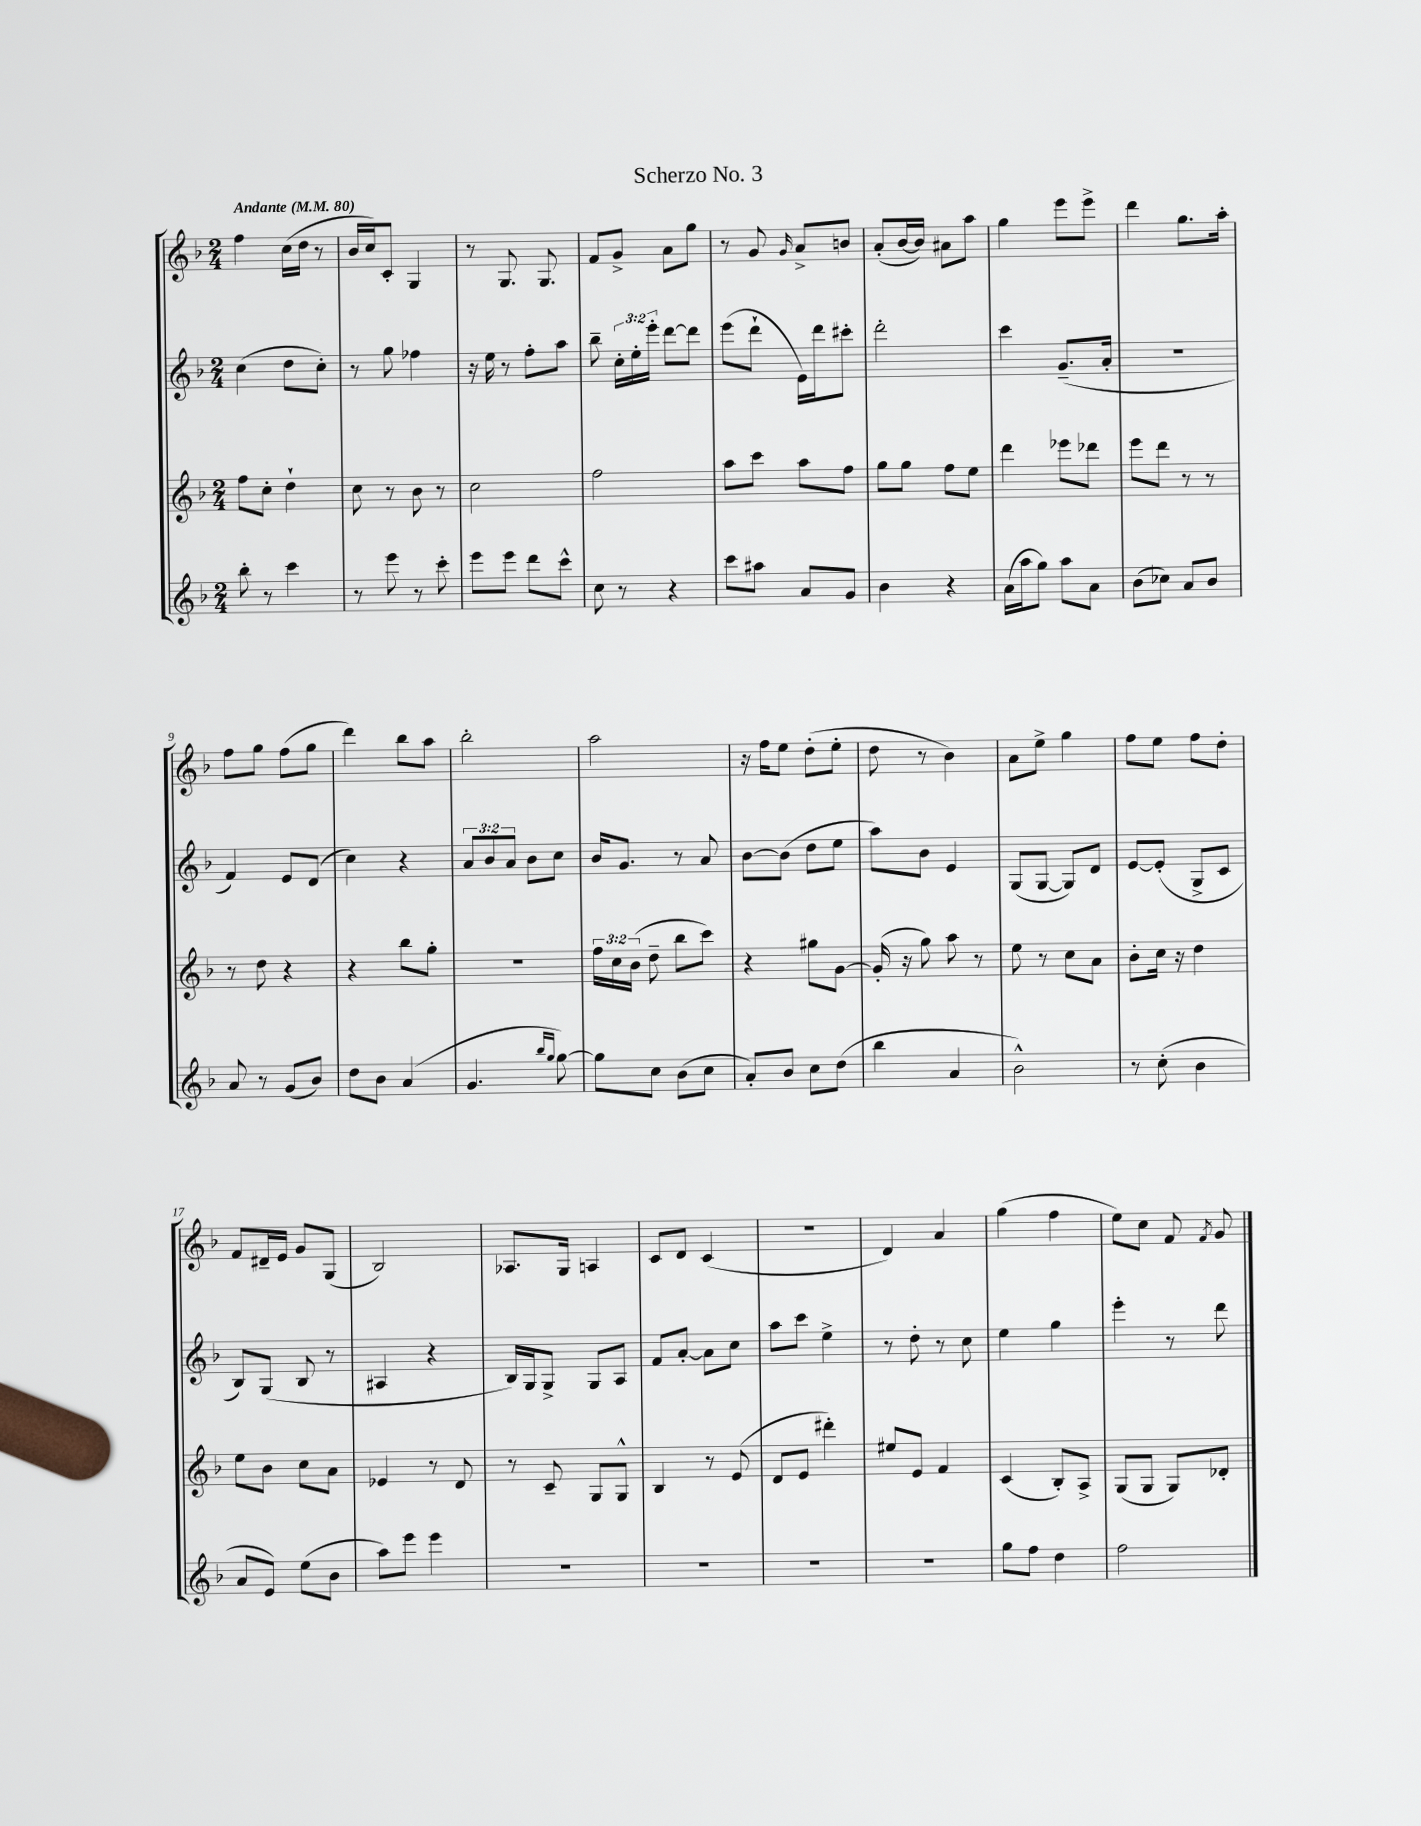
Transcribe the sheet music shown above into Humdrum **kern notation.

**kern	**kern	**kern	**kern
*part4	*part3	*part2	*part1
*staff4	*staff3	*staff2	*staff1
*clefG2	*clefG2	*clefG2	*clefG2
*k[b-]	*k[b-]	*k[b-]	*k[b-]
*M2/4	*M2/4	*M2/4	*M2/4
*MM80	*MM80	*MM80	*MM80
=1	=1	=1	=1
!	!	!	!LO:TX:a:B:t=Andante
8bb-'\	8ff\L	(4cc\	4ff\
8r	8cc'\J	.	.
4ccc\	4dd`\	8dd\L	(16cc\LL
.	.	.	16dd\JJ
.	.	8cc'\J)	8r
=2	=2	=2	=2
8r	8cc\	8r	16b-/LL
.	.	.	16cc/J)
8eee\	8r	8gg\	8c'/J
8r	8b-\	4ff-X\	4G/
8ccc'\	8r	.	.
=3	=3	=3	=3
8eee\L	2cc\	16r	8r
.	.	16ee\	.
8eee\J	.	8r	8.G/
8ddd\L	.	8ff'\L	.
.	.	.	8.G/
8ccc^^\J	.	8aa\J	.
=4	=4	=4	=4
8cc\	2ff\	8bb-~\	8f/L
8r	.	24cc'\LL	8g^/J
.	.	24ee'\	.
.	.	24eee'\JJ	.
4r	.	[8ddd\L	8a\L
.	.	8ddd\J]	8gg\J
=5	=5	=5	=5
8ccc\L	8aa\L	(8eee\L	8r
8aa#X\J	8ccc\J	8ddd`\J	8g/
.	.	.	16qqg/
8a/L	8aa\L	16e\LL)	8a^/L
.	.	16ddd\J	.
8g/J	8ff\J	8ccc#X'\J	8bn/J
=6	=6	=6	=6
4b-\	8gg\L	2ddd'\	(8a'/L
.	8gg\J	.	[16b-/L
.	.	.	16b-/JJ])
4r	8ff\L	.	8a#X\L
.	8ee\J	.	8aa\J
=7	=7	=7	=7
(16a\LL	4ddd\	4ccc\	4gg\
16aa\J	.	.	.
8gg\J)	.	.	.
8aa\L	8eee-X\L	(8.g~/L	8eee\L
8a\J	8ddd-X\J	.	8eee^\J
.	.	16a'/Jk	.
=8	=8	=8	=8
(8b-\L	8eee\L	2r	4ddd\
8cc-X\J)	8ddd\J	.	.
8a/L	8r	.	8.gg\L
8b-/J	8r	.	.
.	.	.	16aa'\Jk
!!LO:LB:g=z
=9	=9	=9	=9
8a/	8r	4f/)	8ff\L
8r	8dd\	.	8gg\J
(8g/L	4r	8e/L	(8ff\L
8b-/J)	.	(8d/J	8gg\J
=10	=10	=10	=10
8dd\L	4r	4cc\)	4ddd\)
8b-\J	.	.	.
(4a/	8bb-\L	4r	8bb-\L
.	8gg'\J	.	8aa\J
=11	=11	=11	=11
4.g/	2r	12a/L	2bb-'\
.	.	12b-/	.
.	.	12a/J	.
.	.	8b-\L	.
16qqbb-/LL	.	.	.
16qqgg/JJ	.	.	.
[8gg\)	.	8cc\J	.
=12	=12	=12	=12
8gg\L]	24ff\LL	16b-/KL	2aa\
.	24cc\	.	.
.	.	8.g/J	.
.	(24b-\JJ	.	.
8cc\J	8dd~\	.	.
(8b-\L	8bb-\L	8r	.
8cc\J	8ccc\J)	8a/	.
=13	=13	=13	=13
8a'/L)	4r	[8b-\L	16r
.	.	.	16ff\KL
8b-/J	.	(8b-\J]	8ee\J
8cc\L	8gg#X\L	8dd\L	(8dd'\L
(8dd\J	[8g\J	8ee\J	8ee'\J
=14	=14	=14	=14
4bb-\	(16g'/]	8aa\L)	8dd\
.	16r	.	.
.	8gg\)	8b-\J	8r
4a/	8aa\	4e/	4b-\)
.	8r	.	.
=15	=15	=15	=15
2b-^^\)	8ee\	(8G/L	8a\L
.	8r	[8G/J	8ee^\J
.	8cc\L	8G/L])	4gg\
.	8a\J	8d/J	.
=16	=16	=16	=16
8r	8b-'\L	[8e/L	8ff\L
(8cc'\	16cc\Jk	(8e'/J]	8ee\J
.	16r	.	.
4b-\	4dd\	8G^/L	8ff\L
.	.	8c/J	8dd'\J
!!LO:LB:g=z
=17	=17	=17	=17
8a/L	8ee\L	8B-/L)	8f/L
8e/J)	8b-\J	(8G/J	16d#X~/L
.	.	.	16e/JJ
(8ee\L	8cc\L	8B-/	8g/L
8b-\J	8a\J	8r	(8G/J
=18	=18	=18	=18
8aa\L)	4e-X/	4A#X/	2B-/)
8eee\J	.	.	.
4eee\	8r	4r	.
.	8d/	.	.
=19	=19	=19	=19
2r	8r	16B-/LL)	8.A-X/L
.	.	16G/J	.
.	8c~/	8G^/J	.
.	.	.	16G/Jk
.	8G/L	8G/L	4An/
.	8G^^/J	8A/J	.
=20	=20	=20	=20
2r	4B-/	8f/L	8c/L
.	.	[8a'/J	8d/J
.	8r	8a\L]	(4c/
.	(8e/	8cc\J	.
=21	=21	=21	=21
2r	8d/L	8aa\L	2r
.	8e/J	8ccc\J	.
.	4ddd#X'\)	4ee^\	.
=22	=22	=22	=22
2r	8ee#X/L	8r	4d/)
.	8e/J	8dd'\	.
.	4f/	8r	4a/
.	.	8cc\	.
=23	=23	=23	=23
8gg\L	(4c/	4ee\	(4gg\
8ff\J	.	.	.
4dd\	8B-'/L)	4gg\	4ff\
.	8A^/J	.	.
=24	=24	=24	=24
2ff\	(8G/L	4eee'\	8ee\L)
.	8G/J	.	8cc\J
.	8G/L)	8r	8f/
.	.	.	8qf/
.	8d-X'/J	8ddd\	8g/
==	==	==	==
*-	*-	*-	*-
